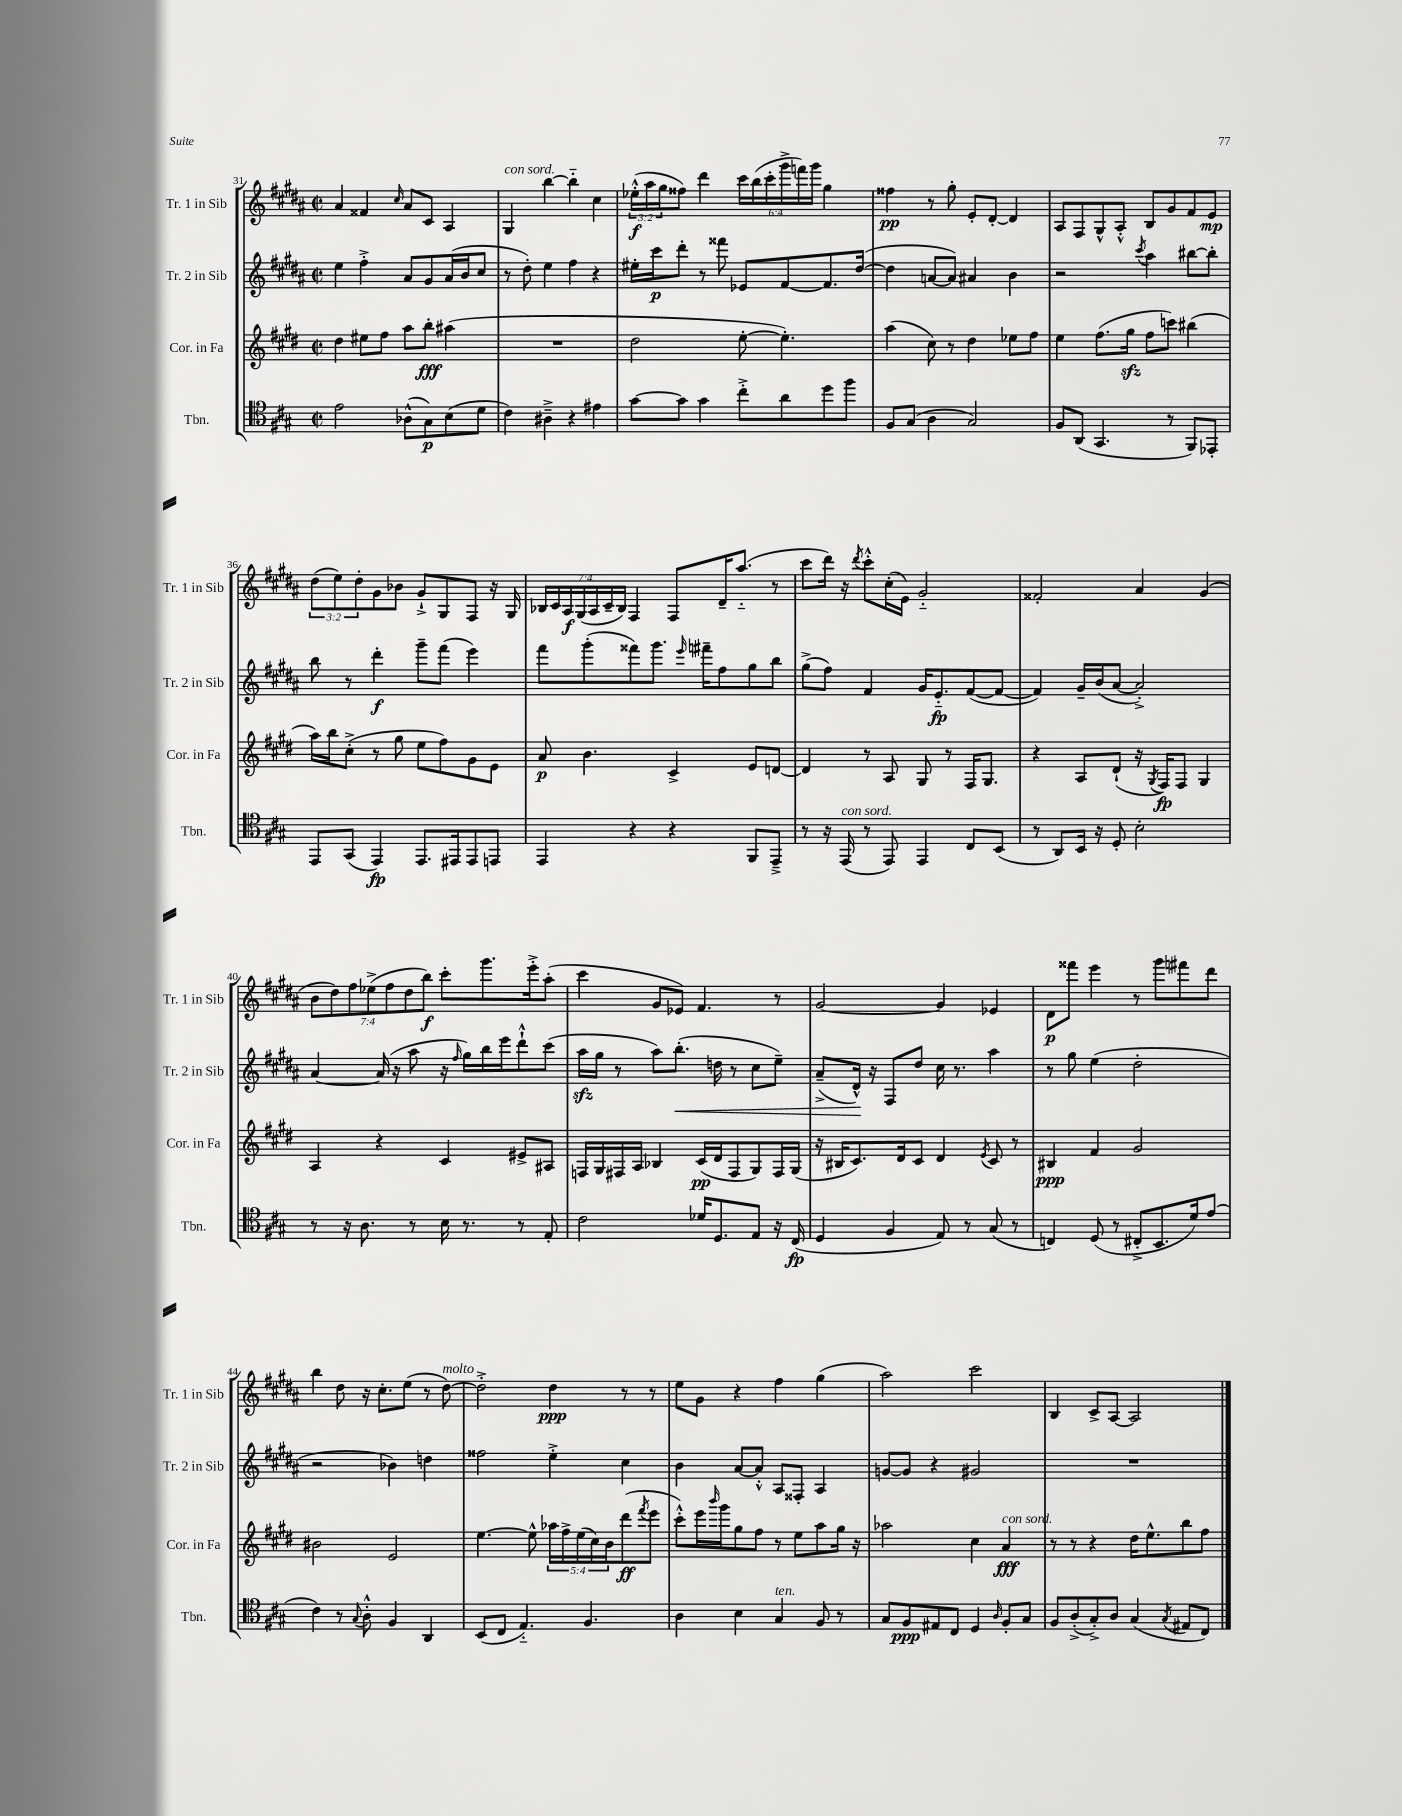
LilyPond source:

<<
\new StaffGroup <<
\new Staff = "s0" \with { instrumentName = "Tr. 1 in Sib" shortInstrumentName = "Tr. 1 in Sib" } {
    \clef treble \key b \major \defaultTimeSignature \time 2/2 \override Staff.TupletNumber.text = #tuplet-number::calc-fraction-text
    ais'4 fisis'4 \grace { cis''16 } ais'8 cis'8 ais4 |
    gis4^\markup { \italic "con sord." } b''4~ b''4-_ cis''4 |
    \tuplet 3/2 { ees''16-.-^\f( ais''16 gis''16 } fisis''8) dis'''4 \tuplet 6/4 { cis'''16 b''16( cis'''16-. gis'''16-> f'''16) gis'''16 } gis''4 |
    fisis''4\pp r8 gis''8-. e'8-. dis'8~-. dis'4 |
    ais8 fis8 gis8-^ ais8-.-^ b8 gis'8 fis'8 e'8\mp |
    \tuplet 3/2 { dis''8( e''8) dis''8-. } gis'8 bes'8 gis'8-!-> gis8 fis8 r16 gis16 |
    \tuplet 7/4 { bes16 cis'16 ais16\f gis16( ais16 cis'16-- bes16) } fis4 fis8 dis'16-- ais''8.-_( r8 |
    cis'''8 dis'''16) r16 \acciaccatura { dis'''8 } cis'''8-.-^ cis''16-.( e'16) gis'2-_ |
    fisis'2-. ais'4 gis'4( |
    \tuplet 7/4 { b'8 dis''8) fis''8 ees''8->( fis''8 dis''8 b''8\f) } cis'''8-. gis'''8. e'''16-.-> ais''8-.( |
    cis'''4 gis'8 ees'8) fis'4. r8 |
    gis'2~ gis'4 ees'4 |
    dis'8\p fisis'''8 e'''4 r8 gis'''8 fis'''8 dis'''8 |
    b''4 dis''8 r16 cis''8.-. e''8( r8 dis''8~^\markup { \italic "molto" }) |
    dis''2-.-> dis''4\ppp r8 r8 |
    e''8 gis'8 r4 fis''4 gis''4( |
    ais''2) cis'''2 |
    b4 cis'8-> ais8~ ais2 \bar "|." |
}
\new Staff = "s1" \with { instrumentName = "Tr. 2 in Sib" shortInstrumentName = "Tr. 2 in Sib" } {
    \clef treble \key b \major \defaultTimeSignature \time 2/2
    e''4 fis''4-.-> ais'8 gis'8 ais'16( b'16 cis''8 |
    r8 dis''8-.) e''4 fis''4 r4 |
    eis''16-. cis'''16\p dis'''8-. r8 fisis'''8 ees'8 fis'8~ fis'8. dis''16~( |
    dis''4 a'8~ a'8) ais'4 b'4 |
    r2 \acciaccatura { cis'''8 } ais''4 bis''8~ bis''8-. |
    b''8 r8 dis'''4-.\f gis'''8-- fis'''8( e'''4) |
    fis'''8 gis'''8-.( fisis'''8) gis'''8. \grace { e'''16 } fis'''16-- fis''8 gis''8 b''8 |
    gis''8->( fis''8) fis'4 gis'16 e'8.-_\fp fis'8~( fis'8~ |
    fis'4) gis'16-- b'16( ais'8~ ais'2-.->) |
    ais'4~ ais'16( r16 ais''8 r16 \grace { fis''16 } gis''16) b''16 e'''16 dis'''8-!-^ cis'''8( |
    ais''16\sfz gis''16 r8 ais''8) b''8.-.\<( d''16 r8 cis''8 e''8--) |
    ais'8--->( dis'16-^\!) r16 fis8 dis''8 cis''16 r8. ais''4 |
    r8 gis''8 e''4( dis''2-. |
    r2 bes'4) d''4 |
    fisis''2 e''4-.-> cis''4 |
    b'4 ais'8~ ais'8-.-^ ais8 fisis8-. ais4 |
    g'8~ g'8 r4 gis'2 |
    R1 \bar "|." |
}
\new Staff = "s2" \with { instrumentName = "Cor. in Fa" shortInstrumentName = "Cor. in Fa" } {
    \clef treble \key e \major \defaultTimeSignature \time 2/2 \override Staff.TupletNumber.text = #tuplet-number::calc-fraction-text
    dis''4 eis''8 fis''8 a''8 b''8-.\fff ais''4( |
    R1 |
    dis''2 e''8~-. e''4.-.) |
    a''4( cis''8) r8 dis''4 ees''8 fis''8 |
    e''4 fis''8.( gis''16\sfz fis''8 c'''8) bis''4( |
    a''16) b''16 cis''8-.->( r8 gis''8 e''8 fis''8) gis'8 e'8 |
    a'8\p b'4. cis'4-> e'8 d'8~ |
    d'4 r8 a8 gis8 r8 fis16 gis8. |
    r4 a8 dis'8-!( r16 \acciaccatura { gis8 } fis16\fp) fis8 gis4 |
    a4 r4 cis'4 eis'8-> ais8 |
    f16 gis16 fis16 a16 bes4 cis'16\pp( dis'16 fis8 gis8) fis16 gis16( |
    r16 bis16 cis'8.) dis'16 cis'8 dis'4 \acciaccatura { e'8 } cis'8 r8 |
    bis4\ppp fis'4 gis'2 |
    bis'2 e'2 |
    e''4.~ e''8-^ \tuplet 5/4 { aes''16 fis''16-> e''16( cis''16) b'16 } dis'''8\ff( \acciaccatura { fis'''8 } e'''8 |
    cis'''8-.-^) e'''16 \grace { b'''16 } gis'''16 gis''8 fis''8 r8 e''8 a''8 gis''16 r16 |
    aes''2 cis''4 a'4\fff^\markup { \italic "con sord." } |
    r8 r8 r4 dis''16 e''8.-^ b''8 fis''8 \bar "|." |
}
\new Staff = "s3" \with { instrumentName = "Tbn." shortInstrumentName = "Tbn." } {
    \clef tenor \key a \major \defaultTimeSignature \time 2/2
    e'2 aes8-^( gis8\p) b8( d'8 |
    cis'4) ais4---> r4 eis'4 |
    gis'8~ gis'8 gis'4 cis''8-.-> a'8 d''8 fis''8 |
    fis8 gis8( a4 gis2) |
    fis8 a,8( gis,4. r8 fis,8) ees,8-. |
    e,8 gis,8( e,4\fp) e,8. eis,16 eis,8 e,8 |
    e,4 r4 r4 fis,8 e,8---> |
    r8 r16 e,16^\markup { \italic "con sord." }( r8 e,8) e,4 cis8 b,8( |
    r8 a,8) b,16 r16 d8-. b2-. |
    r8 r16 a8. r8 b16 r8. r8 e8-. |
    cis'2 des'16 d8. e8 r16 cis16\fp( |
    d4 fis4 e8) r8 gis8( r8 |
    c4) d8( r8 cis8-.-> b,8. d'16) e'8( |
    cis'4) r8 \appoggiatura { gis8 } a8-.-^ fis4 a,4 |
    b,8( cis8 e4.-_) fis4. |
    a4 b4 gis4^\markup { \italic "ten." } fis8 r8 |
    gis8 fis8\ppp eis8 cis8 d4 \grace { a16 } fis8-. gis8 |
    fis8 a8-.->( gis8-.->) a8 gis4( \acciaccatura { gis8 } eis8 cis8) \bar "|." |
}
>>
>>
\layout { \context { \Score currentBarNumber = #31 } }
